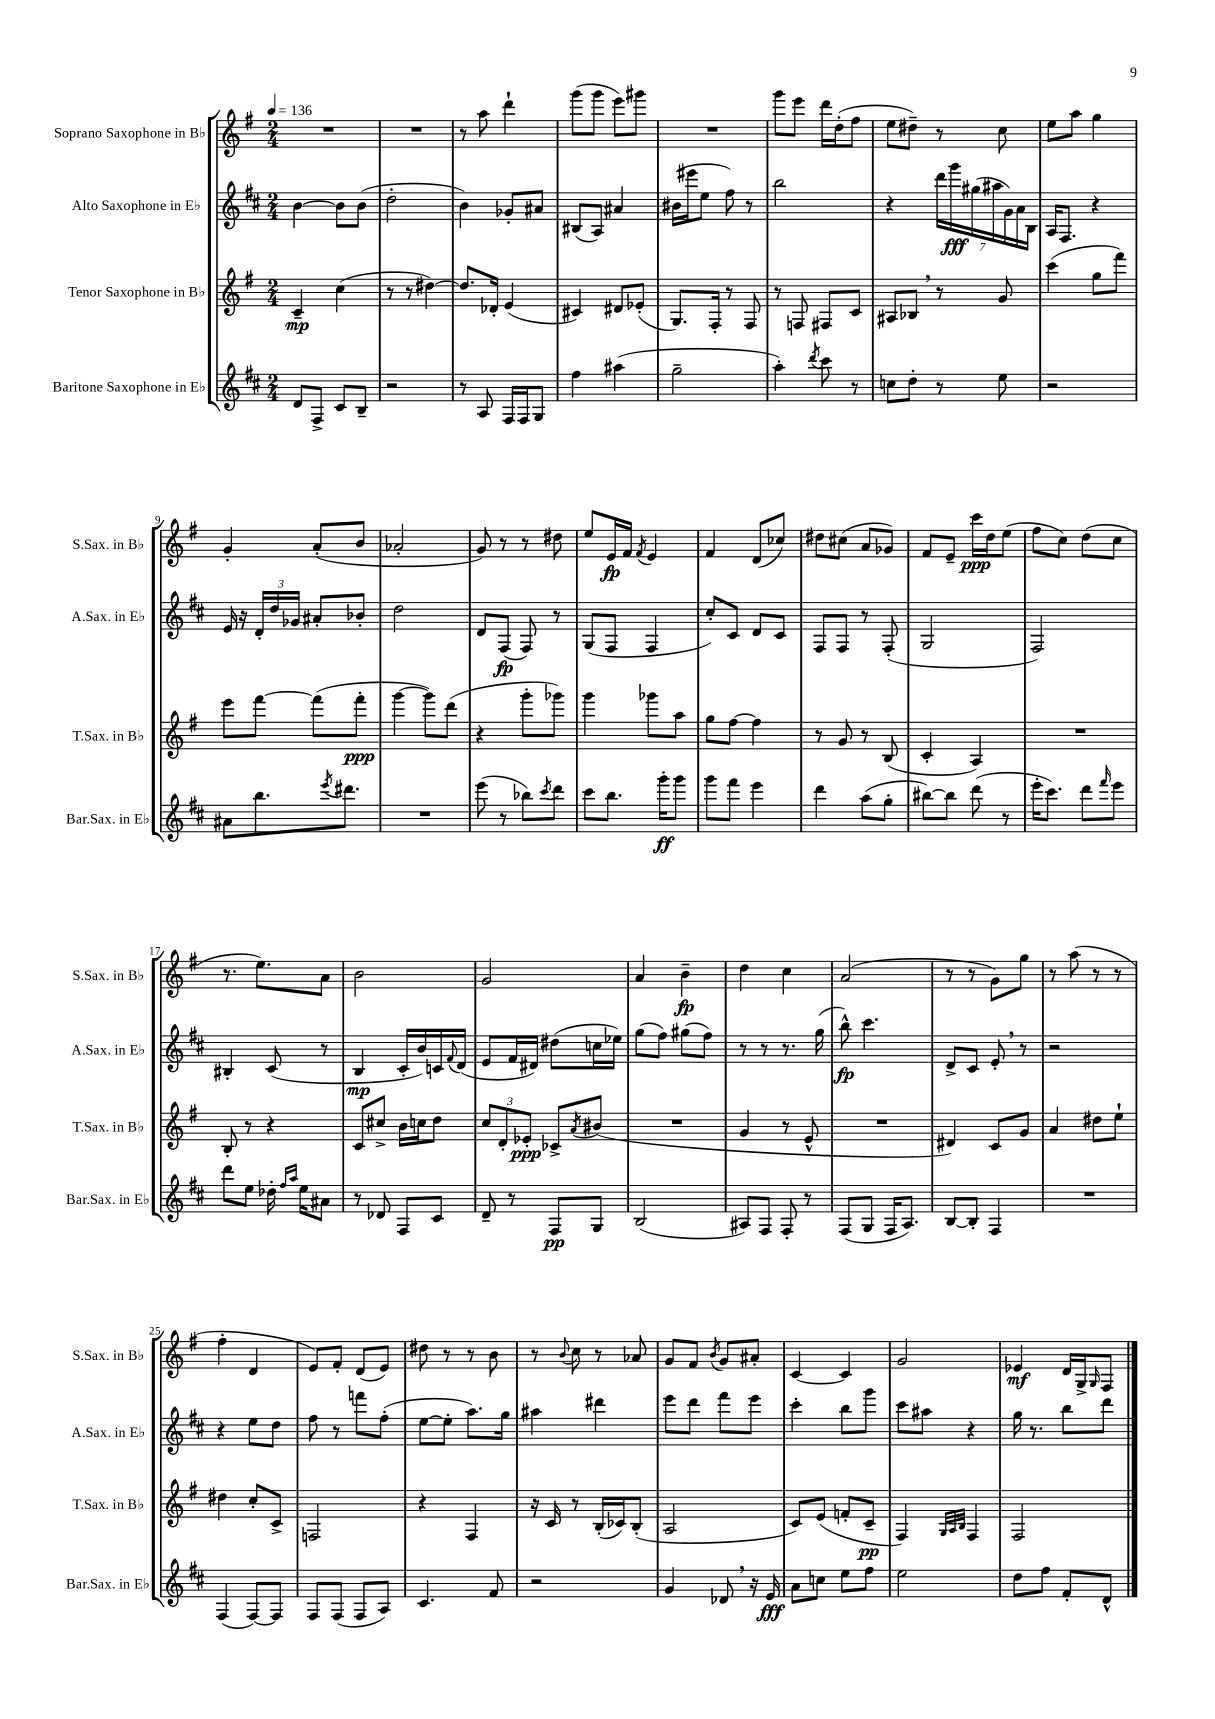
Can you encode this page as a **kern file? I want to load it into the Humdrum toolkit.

**kern	**kern	**kern	**kern
*staff4	*staff3	*staff2	*staff1
*clefG2	*clefG2	*clefG2	*clefG2
*k[f#c#]	*k[f#]	*k[f#c#]	*k[f#]
*M2/4	*M2/4	*M2/4	*M2/4
*MM136	*MM136	*MM136	*MM136
8d	4c~	[4b	2r
8F#^	.	.	.
8c#	(4cc	8b]	.
8B~	.	(8b	.
=	=	=	=
2r	8r	2dd'	2r
.	8r	.	.
.	[4dd#)	.	.
=	=	=	=
8r	8.dd#]	4b)	8r
8A	.	.	8aa
.	16d-'	.	.
16F#	(4e	8g-'	4ddd`
16F#	.	.	.
8G	.	8a#	.
=	=	=	=
4ff#	4c#)	(8B#	(8ggg
.	.	8A)	8ggg
(4aa#	8d#	4a#	8eee)
.	(8e-'	.	8ggg#
=	=	=	=
2gg~	8.G)	(16b#	2r
.	.	16eee#	.
.	.	8ee	.
.	16F#'	.	.
.	8r	8ff#)	.
.	8F#	8r	.
=	=	=	=
4aa')	8r	2bb	8ggg
.	8F	.	8eee
8qddd	.	.	.
8ccc#	8F#	.	16ddd
.	.	.	(16dd'
8r	8c	.	8ff#
=	=	=	=
8cc	8A#	4r	8ee
8dd'	8B-	.	8dd#~)
8r	8r	28ddd	8r
.	.	28ggg	.
.	.	(28gg#	.
.	.	28aa#	.
8ee	8g	.	8cc
.	.	28g)	.
.	.	28a	.
.	.	28B	.
=	=	=	=
2r	(4ccc	16A	8ee
.	.	8.F#	.
.	.	.	8aa
.	8gg	4r	4gg
.	8fff#)	.	.
=	=	=	=
8a#	8eee	16e	4g'
.	.	16r	.
8.bb	[8fff#	24d'	.
.	.	24dd	.
.	.	24g-	.
.	(8fff#]	8a#'	(8a'
8qeee	.	.	.
8.ddd#	.	.	.
.	8fff#'	8b-'	8b
=	=	=	=
2r	[4ggg	2dd	2a-'
.	8ggg])	.	.
.	(8ddd	.	.
=	=	=	=
(8eee	4r	8d	8g)
8r	.	(8F#	8r
8bb-)	8ggg'	8F#)	8r
8qccc#	.	.	.
8ddd	8ggg-)	8r	8dd#
=	=	=	=
8ccc#	4ggg	(8G	8ee
8.bb	.	8F#	16e
.	.	.	16f#
.	.	.	8qf#
.	8ggg-	4F#	4e
16ggg'	.	.	.
8ggg	8aa	.	.
=	=	=	=
8ggg	8gg	8cc#')	4f#
8fff#	[8ff#	8c#	.
4eee	4ff#]	8d	(8d
.	.	8c#	8cc-)
=	=	=	=
4ddd	8r	8F#	8dd#
.	8g	8F#	(8cc#
(8aa	8r	8r	8a
8gg'	(8B	(8F#'	8g-)
=	=	=	=
[8bb#)	4c'	2G	8f#
8bb#]	.	.	8e~
(8ddd	4A)	.	16ccc
.	.	.	16dd
8r	.	.	(8ee
=	=	=	=
16eee'	2r	2F#)	8ff#
8.ccc#)	.	.	.
.	.	.	8cc)
8ddd	.	.	(8dd
16qqfff#	.	.	.
8eee	.	.	8cc
=	=	=	=
8ddd	8B'	4B#'	8.r
8ee	8r	.	.
.	.	.	8.ee)
16dd-'	4r	(8c#	.
16qqff#	.	.	.
16qqaa	.	.	.
16ee	.	.	.
8a#	.	8r	8a
=	=	=	=
8r	8c	4B	2b
8d-	8cc#^	.	.
8F#	16b	16c#'	.
.	16cc	16b)	.
8c#	8dd	16c	.
.	.	8qqf#	.
.	.	(16d	.
=	=	=	=
8d~	12cc	8e	2g
.	12d'	.	.
8r	.	16f#	.
.	12e-'	.	.
.	.	16d#)	.
8F#	8c-^	(8dd#	.
.	8qa	.	.
8G	(8b#	16cc	.
.	.	16ee-)	.
=	=	=	=
(2B	2r	(8gg	4a
.	.	8ff#)	.
.	.	(8gg#	4b~
.	.	8ff#)	.
=	=	=	=
8A#)	4g	8r	4dd
8F#	.	8r	.
8F#'	8r	8.r	4cc
8r	8e^^	.	.
.	.	(16gg	.
=	=	=	=
(8F#	2r	8bb^^)	(2a
8G	.	4.ccc#	.
16F#	.	.	.
8.A)	.	.	.
=	=	=	=
[8B	4d#)	8d^	8r
8B']	.	8c#	8r
4F#	8c	8e'	8g)
.	8g	8r	8gg
=	=	=	=
2r	4a	2r	8r
.	.	.	(8aa
.	8dd#	.	8r
.	8ee`	.	8r
=	=	=	=
(4F#	4dd#	4r	4ff#'
[8F#)	8cc'	8ee	4d
8F#]	8c^	8dd	.
=	=	=	=
8F#	2F	8ff#	8e)
(8F#	.	8r	8f#'
8F#	.	8fff	(8d
8A)	.	(8ff#'	8e)
=	=	=	=
4.c#	4r	[8ee	8dd#
.	.	8ee']	8r
.	4F#	8.aa)	8r
8f#	.	.	8b
.	.	16gg	.
=	=	=	=
2r	16r	4aa#	8r
.	16c	.	.
.	.	.	8qqb
.	8r	.	8cc
.	(16B'	4ddd#	8r
.	16c-)	.	.
.	(8B'	.	8a-
=	=	=	=
4g	2A	8eee	8g
.	.	8ddd	8f#
.	.	.	8qb
8d-	.	8fff#	8g
16r	.	8eee	8a#'
16e	.	.	.
=	=	=	=
8a	8c)	4ccc#'	[4c
8cc	(8e	.	.
8ee	8f'	8bb	4c]
8ff#	8c~	8ggg	.
=	=	=	=
2ee	4F#)	8ccc#	2g
.	.	8aa#	.
.	32qqG	.	.
.	32qqA	.	.
.	32qqB	.	.
.	4F#	4r	.
=	=	=	=
8dd	2F#	16gg	4e-
.	.	8.r	.
8ff#	.	.	.
8f#'	.	8bb	16d
.	.	.	16G^
.	.	.	16qqG
8d^^	.	8ddd	8F#
==	==	==	==
*-	*-	*-	*-
